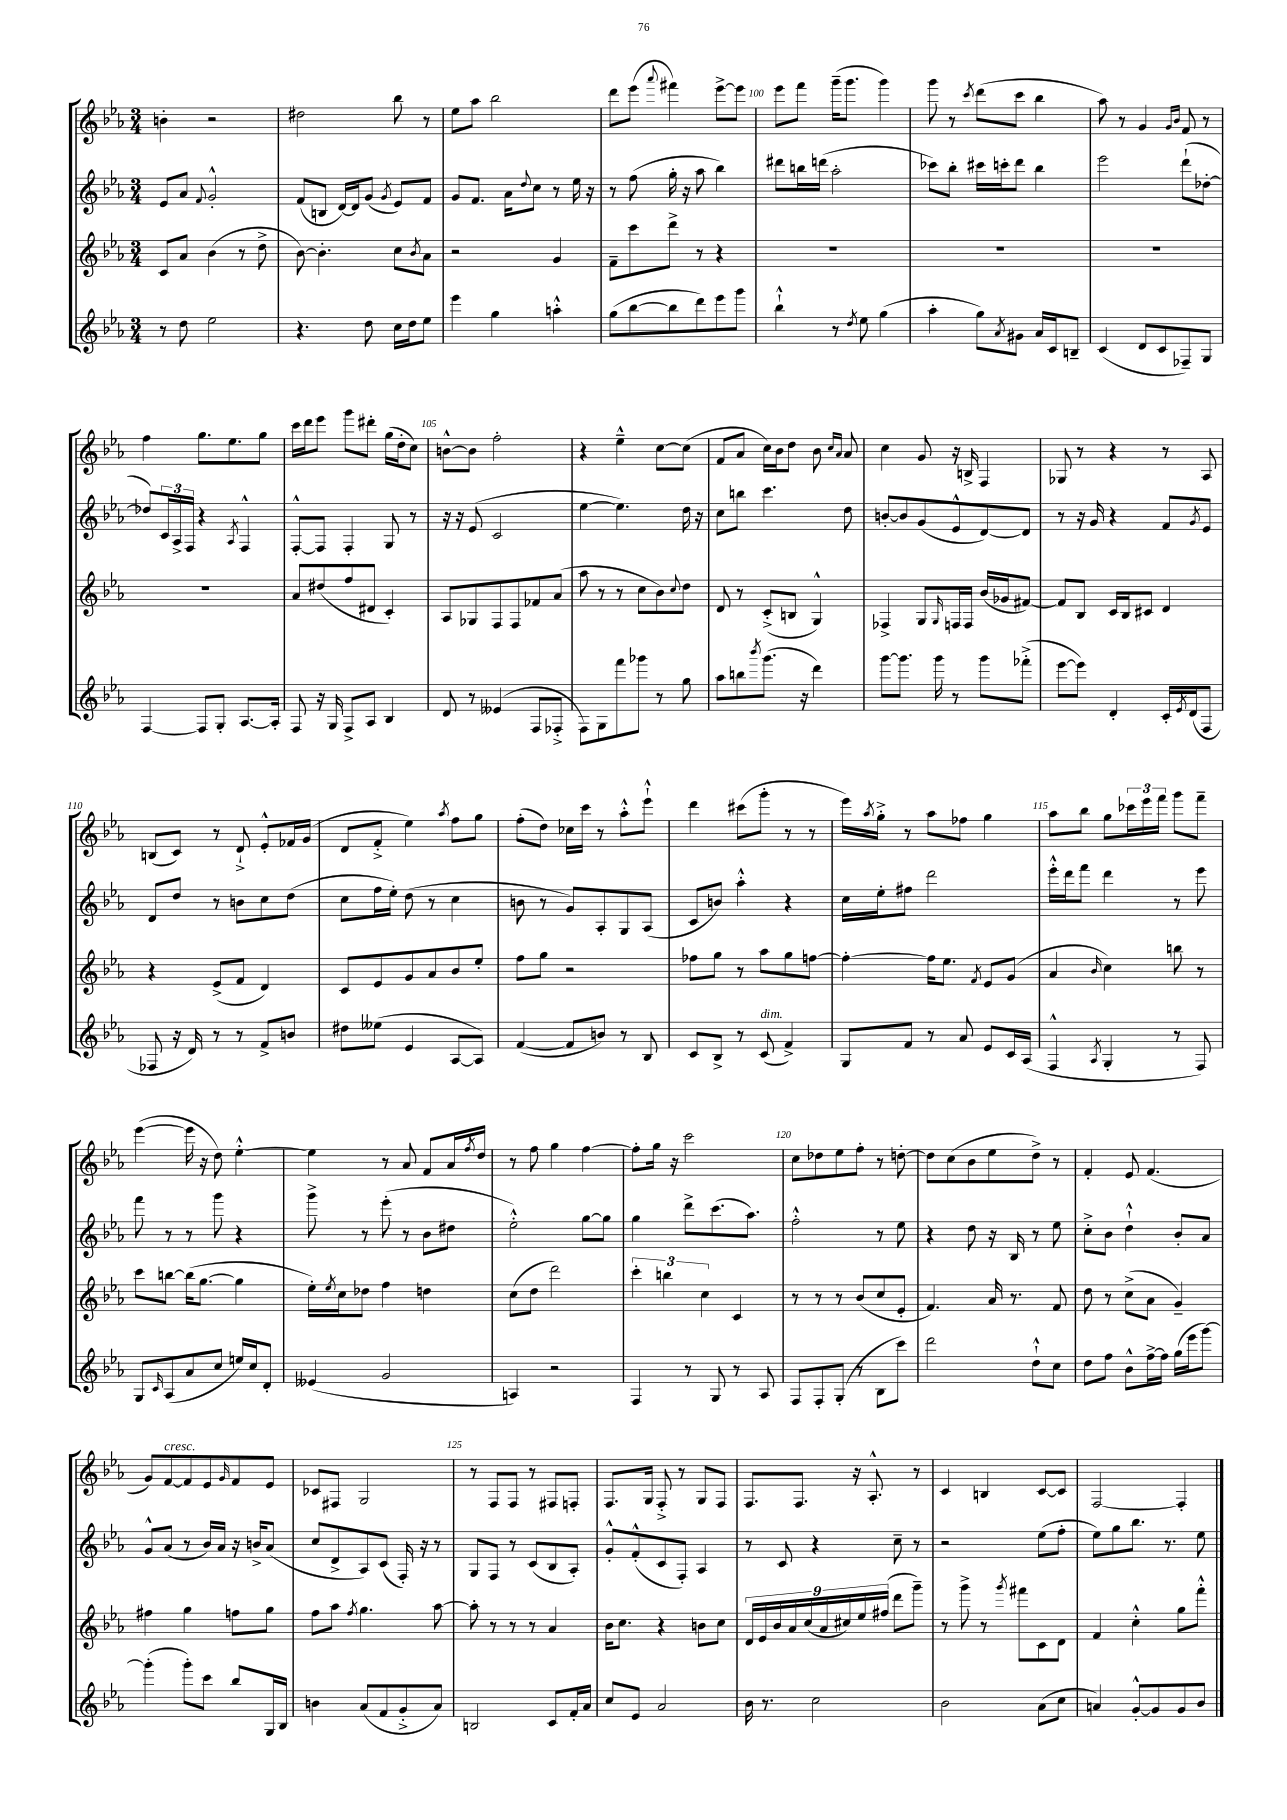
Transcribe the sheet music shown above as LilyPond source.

<<
\new StaffGroup <<
\new Staff = "s0" {
    \clef treble \key ees \major \numericTimeSignature \time 3/4
    b'4-. r2 |
    dis''2 bes''8 r8 |
    ees''8 aes''8 bes''2 |
    d'''8 ees'''8( \appoggiatura { aes'''8 } fis'''4) ees'''8~-> ees'''8 |
    ees'''8 f'''8 g'''16--( g'''8. g'''4) |
    g'''8 r8 \acciaccatura { c'''8 } d'''8( c'''8 bes''4 |
    aes''8) r8 g'4 \grace { g'16 bes'16 } f'8 r8 |
    f''4 g''8. ees''8. g''8 |
    c'''16 d'''16 ees'''8 g'''8 dis'''8-. g''16( d''16-. c''8) |
    b'8~-^ b'8 f''2-. |
    r4 ees''4---^ c''8~ c''8( |
    f'8 aes'8 c''16) bes'16 d''8 bes'8 \grace { c''16 aes'16 } aes'8 |
    c''4 g'8 r16 b16-> f4 |
    ges8 r8 r4 r8 aes8 |
    b8( c'8) r8 d'8-!-> ees'8-.-^ fes'16 g'16( |
    d'8 f'8-.-> ees''4) \acciaccatura { aes''8 } f''8 g''8 |
    f''8-.( d''8) ces''16 c'''16 r8 aes''8-.-^ ees'''8-!-^ |
    d'''4 cis'''8( g'''8-. r8 r8 |
    ees'''16) \acciaccatura { aes''8 } g''16-.-> r8 aes''8 fes''8 g''4 |
    aes''8 bes''8 g''8 \tuplet 3/2 { ces'''16 ees'''16 f'''16 } g'''8 f'''8-- |
    ees'''4~( ees'''16 r16 d''8) ees''4~-.-^ |
    ees''4 r8 aes'8 f'8 aes'16 \acciaccatura { f''8 } d''16 |
    r8 f''8 g''4 f''4~ |
    f''8-. g''16 r16 c'''2 |
    c''8 des''8 ees''8 f''8-. r8 d''8~-. |
    d''8 c''8( bes'8 ees''8 d''8->) r8 |
    f'4-. ees'8 f'4.( |
    g'8) f'8~^\markup { \italic "cresc." } f'8 ees'8 \grace { g'16 } f'8 ees'8 |
    ces'8 fis8 g2 |
    r8 f8 f8 r8 fis8 f8-. |
    f8. g16 f8-.-> r8 g8 f8 |
    f8. f8. r16 aes8.-.-^ r8 |
    c'4 b4 c'8~ c'8 |
    f2~ f4-. \bar "|." |
}
\new Staff = "s1" {
    \clef treble \key ees \major \numericTimeSignature \time 3/4
    ees'8 aes'8 \appoggiatura { f'8 } g'2-.-^ |
    f'8( b8 d'16~) d'16 g'8( \acciaccatura { g'8 } ees'8) f'8 |
    g'8 f'8. aes'16 \appoggiatura { d''8 } c''8 r8 ees''16 r16 |
    r8 f''8( g''16-. r16 aes''8 bes''4) |
    dis'''8 b''16 d'''16( aes''2-. |
    ces'''8) bes''8-. cis'''16 c'''16-. d'''8 bes''4 |
    ees'''2 d'''8-!( des''8~-. |
    des''8) \tuplet 3/2 { c'16 aes16-> f16 } r4 \acciaccatura { aes8 } f4-^ |
    f8~-.-^ f8 f4-. g8 r8 |
    r16 r16 ees'8( c'2 |
    ees''4~ ees''4.) d''16 r16 |
    c''8 b''8 c'''4. d''8 |
    b'8~-. b'8 g'8( ees'8-^ d'8~) d'8 |
    r8 r16 g'16 r4 f'8 \acciaccatura { g'8 } ees'8 |
    d'8 d''8 r8 b'8 c''8 d''8( |
    c''8 f''16 ees''16-.) d''8( r8 c''4 |
    b'8 r8 g'8) aes8-. g8 aes8( |
    c'8 b'8) aes''4-.-^ r4 |
    c''16 ees''16-. fis''8 d'''2 |
    ees'''16-.-^ d'''16 f'''8 d'''4 r8 ees'''8 |
    f'''8 r8 r8 g'''8 r4 |
    g'''8-> r8 ees'''8-.( r8 bes'8 dis''8 |
    ees''2-.-^) g''8~ g''8 |
    g''4 d'''8-> c'''8.( aes''8.) |
    f''2-.-^ r8 ees''8 |
    r4 d''8 r16 bes16 r8 ees''8 |
    c''8-.-> bes'8 d''4-!-^ bes'8-. aes'8 |
    g'8-^ aes'8( r8 bes'16) aes'16 r16 b'16-> aes'8( |
    c''8 d'8-> aes8) c'8( f16-.) r16 r8 |
    g8 f8 r8 c'8( bes8 aes8-.) |
    g'8-.-^ f'8-.-^( c'8 f8-.) aes4 |
    r8 c'8 r4 c''8-- r8 |
    r2 ees''8( f''8-. |
    ees''8) g''8 bes''8. r8. ees''8 \bar "|." |
}
\new Staff = "s2" {
    \clef treble \key ees \major \numericTimeSignature \time 3/4
    c'8 aes'8 bes'4( r8 d''8-> |
    bes'8~) bes'4.-. c''8 \acciaccatura { bes'8 } aes'8 |
    r2 g'4 |
    f'8-- c'''8 d'''8-> r8 r4 |
    R2. |
    R2. |
    R2. |
    R2. |
    aes'8 dis''8( f''8 dis'8 c'4-.) |
    aes8 ges8 f8 f8 fes'8 aes'8( |
    aes''8 r8 r8 c''8 bes'8) \appoggiatura { c''8 } d''8 |
    d'8 r8 c'8-.->( b8 g4-^) |
    fes4-> g8 \grace { g16 } f16 f16 bes'16( ges'16 fis'8~) |
    fis'8 bes8 c'16 bes16 cis'8 d'4 |
    r4 ees'8->( f'8 d'4) |
    c'8 ees'8 g'8 aes'8 bes'8 ees''8-. |
    f''8 g''8 r2 |
    fes''8 g''8 r8 aes''8 g''8 f''8~ |
    f''4~-. f''16 ees''8. \acciaccatura { f'8 } ees'8 g'8( |
    aes'4 \grace { bes'16 } c''4) b''8 r8 |
    c'''8 b''8~ b''16( g''8.~ g''4 |
    ees''16-.) \acciaccatura { ees''8 } c''16 des''8 f''4 d''4 |
    c''8( d''8 d'''2) |
    \tuplet 3/2 { c'''4-. b''4 c''4 } c'4 |
    r8 r8 r8 bes'8( c''8 ees'8-. |
    f'4.) aes'16 r8. f'8 |
    d''8 r8 c''8->( aes'8 g'4--) |
    fis''4 g''4 f''8 g''8 |
    f''8 aes''8 \acciaccatura { f''8 } g''4. aes''8~ |
    aes''8-. r8 r8 r8 aes'4 |
    bes'16 c''8. r4 b'8 c''8 |
    \tuplet 9/8 { d'16 ees'16 bes'16 aes'16 c''16( aes'16 cis''16) ees''16 fis''16( } d'''8 g'''8--) |
    r8 g'''8-> r8 \acciaccatura { g'''8 } fis'''8 c'8 d'8 |
    f'4 c''4-.-^ g''8 f'''8-.-^ \bar "|." |
}
\new Staff = "s3" {
    \clef treble \key ees \major \numericTimeSignature \time 3/4
    r8 d''8 ees''2 |
    r4. d''8 c''16 d''16 ees''8 |
    ees'''4 g''4 a''4-.-^ |
    g''8( bes''8~ bes''8 d'''8) ees'''8 g'''8 |
    bes''4-!-^ r8 \acciaccatura { d''8 } ees''8 g''4( |
    aes''4-. g''8) \acciaccatura { aes'8 } gis'8 aes'16 c'16 b8-- |
    c'4( d'8 c'8 fes8--) g8 |
    f4~ f8 g8-. aes8.~ aes16-. |
    f8 r16 g16 f8-> aes8 bes4 |
    d'8 r8 eeses'4( f8 fes8-.-> |
    f8) g8 f'''8 ges'''8 r8 g''8 |
    aes''8 b''8 \acciaccatura { bes'''8 } g'''8.( r16 d'''4) |
    g'''8~ g'''8. g'''16 r8 g'''8 fes'''8-.->( |
    ees'''8~ ees'''8) d'4-. c'16-. \acciaccatura { ees'8 } d'16( f8 |
    fes8 r16 d'16) r8 r8 f'8-> b'8 |
    dis''8 eeses''8( ees'4 aes8~ aes8) |
    f'4~( f'8 b'8) r8 bes8 |
    c'8 bes8-> r8 c'8^\markup { \italic "dim." }( f'4->) |
    g8 f'8 r8 aes'8 ees'8 c'16 aes16( |
    f4-^ \acciaccatura { aes8 } g4-. r8 f8) |
    g8 \grace { c'16 } aes8( aes'8 c''8 e''16) c''16 d'8-. |
    eeses'4( g'2 |
    a4) r2 |
    f4 r8 g8 r8 aes8 |
    f8 f8-. g8-.( r8 bes8 c'''8) |
    d'''2 d''8-!-^ c''8 |
    d''8 f''8 bes'8-^ f''16~-> f''16 g''16( ees'''16 g'''8~) |
    g'''4-.( g'''8-.) c'''8 bes''8 g16 bes16 |
    b'4 aes'8( f'8 g'8-.-> aes'8) |
    b2 c'8 f'16-. aes'16 |
    c''8 ees'8 aes'2 |
    bes'16 r8. c''2 |
    bes'2 aes'8( c''8 |
    a'4) g'8~-.-^ g'8 g'8 bes'8 \bar "|." |
}
>>
>>
\layout { \context { \Score currentBarNumber = #96 \override BarNumber.break-visibility = ##(#f #t #t) barNumberVisibility = #(every-nth-bar-number-visible 5) } }
